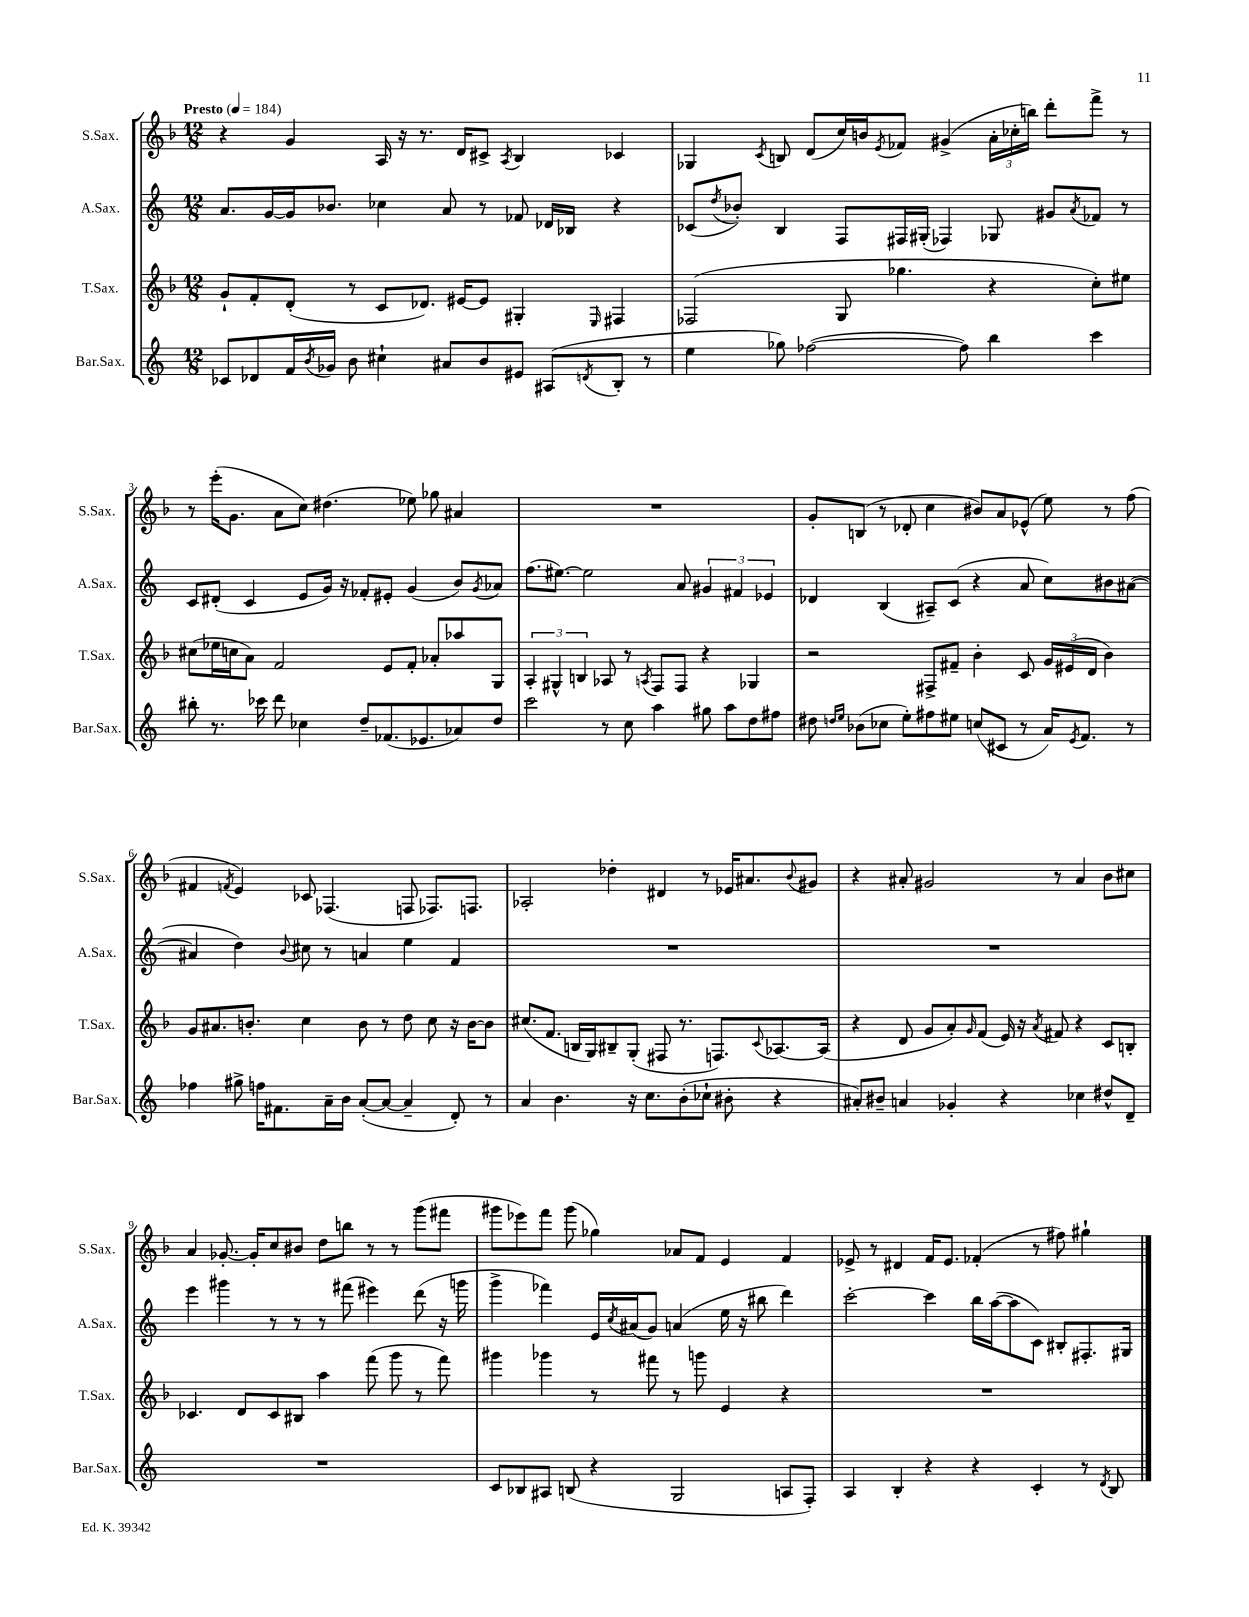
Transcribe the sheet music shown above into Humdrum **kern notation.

**kern	**kern	**kern	**kern
*staff4	*staff3	*staff2	*staff1
*clefG2	*clefG2	*clefG2	*clefG2
*k[]	*k[b-]	*k[]	*k[b-]
*M12/8	*M12/8	*M12/8	*M12/8
*MM184	*MM184	*MM184	*MM184
8c-	8g`	8.a	4r
8d-	8f'	.	.
.	.	[16g	.
16f	(8d'	16g]	4g
8qb	.	.	.
16g-	.	8.b-	.
8b	8r	.	.
4cc#`	8c	4cc-	16A
.	.	.	16r
.	8.d-)	.	8.r
8a#	.	8a	.
.	[16e#	.	16d
8b	8e#]	8r	8c#^
.	.	.	8qA
8e#	4G#'	8f-	4B-
(8A#	.	16d-	.
.	.	16B-	.
8qd	16qqE	.	.
8B'	4F#	4r	4c-
8r	.	.	.
=	=	=	=
4ee	(2F-	(8c-	4G-
.	.	8qdd	.
.	.	8b-')	.
.	.	.	8qc
8gg-)	.	4B	8B
([2ff-	.	.	(8d
.	8G	8F	16cc)
.	.	.	16b
.	.	.	8qe
.	4.gg-	16F#	8f-
.	.	(16G#'	.
.	.	4F-)	(4g#^
8ff-])	.	.	.
4bb	4r	8G-	24a'
.	.	.	24cc-'
.	.	.	24bb)
.	.	8g#	8ddd'
.	.	8qa	.
4ccc	8cc')	8f-	8fff^
.	8ee#	8r	8r
=	=	=	=
8bb#'	(8cc#	8c	8r
8.r	16ee-	(8d#'	(16eee'
.	16cc	.	8.g
.	8a)	4c	.
16ccc-	.	.	.
8ddd	2f	.	8a
4cc-	.	8e	8cc)
.	.	16g)	(4.dd#
.	.	16r	.
8dd~	.	8f-'	.
(8.f-	8e	8e#'	.
.	8f'	(4g	8ee-)
8.e-	.	.	.
.	8a-'	.	8gg-
8a-)	8aa-	8b)	4a#
.	.	8qg	.
8dd	8G	8a-	.
=	=	=	=
2ccc	6A'	(8.ff	1.r
.	6G#^^	.	.
.	.	[8.ee#)	.
.	6B	.	.
.	.	2ee#]	.
8r	8A-	.	.
8cc	8r	.	.
.	8qA	.	.
4aa	8F	.	.
.	8F	8a	.
8gg#	4r	6g#	.
8aa	.	.	.
.	.	6f#	.
8dd	4G-	.	.
.	.	6e-	.
8ff#	.	.	.
=	=	=	=
8dd#	2r	4d-	8g'
16qqdd	.	.	.
16qqee	.	.	.
(8b-	.	.	(8B
8cc-	.	(4B	8r
8ee')	.	.	8d-'
8ff#	8F#^	8A#~)	4cc
8ee#	8f#~	(8c	.
(8cc	4b-'	4r	8b#)
8c#	.	.	8a
8r	8c	8a	(8e-^^
16a)	24g	8cc)	8ee)
.	(24e#	.	.
8qe	.	.	.
8.f	.	.	.
.	24d	.	.
.	4b-)	8b#	8r
8r	.	([8a#	(8ff
=	=	=	=
4ff-	8g	4a#]	4f#
.	8.a#	.	.
.	.	.	8qf
8gg#^	.	4dd)	4e)
.	8.b'	.	.
16ff	.	.	.
8.f#	.	.	.
.	.	8qqb	.
.	4cc	8cc#	8c-
16a~	.	8r	(4.F-
16b	.	.	.
([8a'	8b	4a	.
8a_	8r	.	.
4a~]	8dd	4ee	8F
.	8cc	.	8.F-)
8d')	16r	4f	.
.	[16b	.	8.F
8r	8b]	.	.
=	=	=	=
4a	(8.cc#	1.r	2A-'
.	8.f	.	.
4.b	.	.	.
.	16B	.	.
.	16G)	.	.
.	8B#~	.	4dd-'
16r	(8G'	.	.
8.cc	.	.	.
.	8F#	.	4d#
(8b'	8.r	.	.
8cc-`	.	.	8r
.	8.F)	.	.
8b#'	.	.	16e-
.	.	.	8.a#
.	8qqc	.	.
4r	[8.A-	.	.
.	.	.	8qqb-
.	.	.	8g#
.	(16A-]	.	.
=	=	=	=
8a#')	4r	1.r	4r
8b#~	.	.	.
4a	8d	.	8a#'
.	8g	.	2g#
4g-'	8a')	.	.
.	16qqg	.	.
.	(8f	.	.
4r	16e)	.	.
.	16r	.	.
.	8qa	.	.
.	8f#	.	8r
4cc-	4r	.	4a#
8dd#^^	8c	.	8b-
8d~	8B'	.	8cc#
=	=	=	=
1.r	4.c-	4eee	4a
.	.	4ggg#	[8.g-'
.	8d	.	.
.	.	.	16g-']
.	8c-	8r	8cc
.	8B#	8r	8b#
.	4aa	8r	8dd
.	.	(8fff#	8bb
.	(8fff	4eee#)	8r
.	8ggg	.	8r
.	8r	(8ddd	(8ggg
.	8fff)	16r	8fff#
.	.	16ggg	.
=	=	=	=
8c	4ggg#	4ggg^	8ggg#
8B-	.	.	8eee-)
8A#	4ggg-	4fff-)	8fff
(8B	.	.	(8ggg#
4r	8r	16e	4gg-)
.	.	8qcc	.
.	.	(16a#	.
.	8fff#	8g)	.
2G	8r	(4a	8a-
.	8ggg	.	8f
.	4e	16ee	4e
.	.	16r	.
.	.	8bb#	.
8A	4r	4ddd)	4f
8F')	.	.	.
=	=	=	=
4A	1.r	[2ccc'	8e-^
.	.	.	8r
4B'	.	.	4d#
4r	.	4ccc]	16f
.	.	.	8.e-
4r	.	16bb	(4f-'
.	.	([16aa	.
.	.	8aa]	.
4c'	.	8c)	8r
.	.	8B#'	8ff#)
8r	.	8.F#'	4gg#`
8qd	.	.	.
8B	.	.	.
.	.	16G#	.
==	==	==	==
*-	*-	*-	*-
